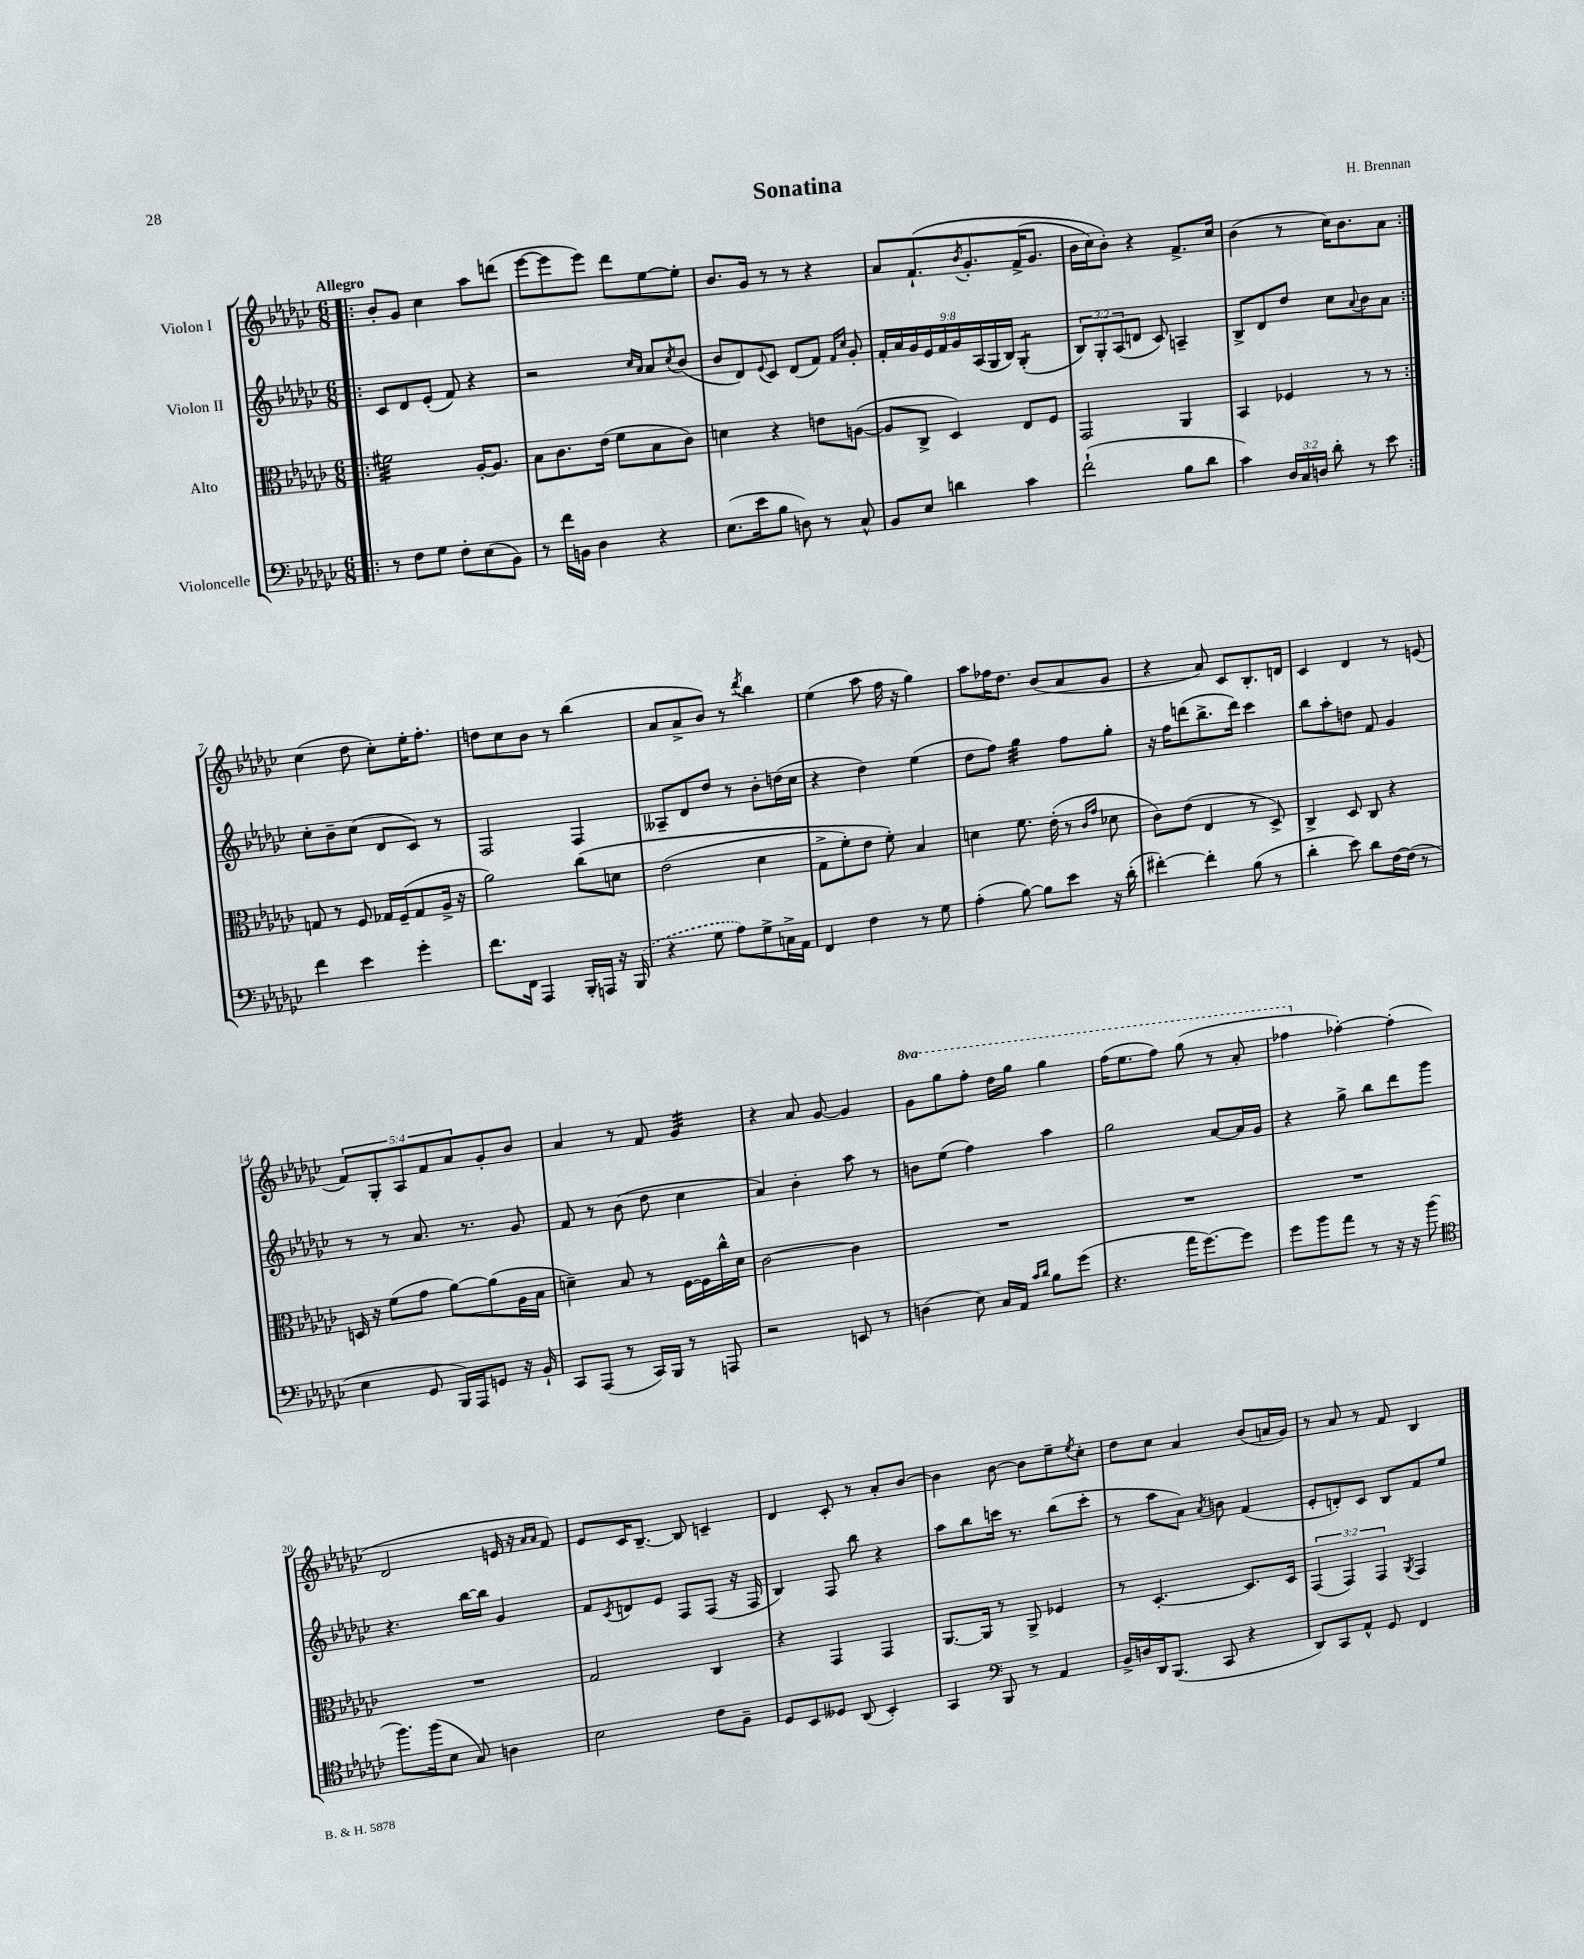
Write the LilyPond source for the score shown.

\header { title = "Sonatina" composer = "H. Brennan" }
<<
\new StaffGroup <<
\new Staff = "s0" \with { instrumentName = "Violon I" } {
    \clef treble \key ges \major \numericTimeSignature \time 6/8 \override Staff.TupletNumber.text = #tuplet-number::calc-fraction-text \set Staff.ottavationMarkups = #ottavation-simple-ordinals \tempo "Allegro"
    \repeat volta 2 { \bar ".|:" bes'8-. ges'8 ces''4 aes''8 d'''8( |
    ees'''8~ ees'''8 ees'''8) des'''8 ees''8~ ees''8-. |
    bes'8. ges'16 r8 r8 r4 |
    aes'8 f'8.-!\( \acciaccatura { bes'8 } ges'8.-. f'16->( ges'8. |
    bes'16 ces''16) bes'8-.\) r4 f'8.-> ces''16 |
    bes'4( r8 ces''16) bes'8. aes'8 | }
    ces''4( des''8 ces''8-.) ees''16-. f''8.-. |
    d''8 ces''8 bes'8 r8 bes''4( |
    aes'8 aes'8-> bes'8) r8 \acciaccatura { des'''8 } bes''4 |
    ees''4( aes''8 f''16 r16 ges''4) |
    aes''8 fes''16 des''8. bes'8( aes'8 ges'8 |
    r4 aes'8) ces'8 bes8.-. d'16 |
    ces'4 des'4 r8 e'8( |
    \tuplet 5/4 { f'8) ges8-. aes8 f'8 aes'8 } ges'8-. bes'8 |
    aes'4 r8 f'8 ges'4:32 |
    r4 aes'8 ges'8~ ges'4 |
    \ottava #1 ges''8 ges'''8 f'''8-. des'''16 ges'''16 ges'''4 |
    f'''16( ees'''8. f'''8) ges'''8( r8 aes''8-. |
    fes'''4 \ottava #0 fes''4~-.) fes''4-.( |
    des'2 e'16 r16 \grace { aes'16 aes'16 } f'8) |
    ees'8 ces'16 bes8.~-- bes8 c'4-- |
    des'4 ces'8-. r8 aes'8-. bes'8~ |
    bes'4 bes'8~ bes'8 ees''8-- \acciaccatura { ees''8 } ces''8-. |
    des''8 ces''8 aes'4 bes'8( a'16 ges'16) |
    r8 aes'8 r8 f'8 bes4 \bar "|." |
}
\new Staff = "s1" \with { instrumentName = "Violon II" } {
    \clef treble \key ges \major \numericTimeSignature \time 6/8 \override Staff.TupletNumber.text = #tuplet-number::calc-fraction-text
    \repeat volta 2 { \bar ".|:" ces'8 des'8 ees'8-.( f'8) r4 |
    r2 \grace { ces''16 aes'16 } aes'8 \acciaccatura { ces''8 } bes'8( |
    bes'8 des'8) \appoggiatura { ees'8 } ces'8 des'8( f'8) \grace { f'16 ces''16 } ges'8-. |
    \tuplet 9/8 { f'16-. aes'16 ges'16 ees'16 f'16 ges'16 aes16( ges16 bes16) } ges4:8-.( |
    \tuplet 3/2 { bes8) ges8-. aes8( } d'8 ces'8) a4-- |
    bes8-> des'8 des''8 ces''8 \appoggiatura { aes'8 } bes'8 aes'8 | }
    ces''8-. bes'8-- ces''8( des'8 ces'8) r8 |
    f2 f4 |
    aeses8-- des'8 des''8 r8 bes'8-. d''16( ces''16 |
    r4 des''4) ees''4( |
    des''8 f''8) ges''4:32 f''8 ges''8-. |
    r16 f''16 d'''8( bes''8.-> d'''16) ces'''4 |
    bes''8 aes''8-. d''8 f'8 ges'4 |
    r8 r8 aes'8. r8. ges'8 |
    f'8 r8 bes'8( des''8 ces''4 |
    aes'4) bes'4-. aes''8 r8 |
    b'8 ees''8( f''4) aes''4 |
    ges''2 aes'8~ aes'16 ges'16 |
    r4 ges''8-> bes''8 des'''8 ges'''8 |
    r4. bes''16~ bes''16 ges'4 |
    f'8 \acciaccatura { ces'8 } d'8 ees'8 f8 f8( r16 f16 |
    bes4) f8 bes''8 r4 |
    aes''8 bes''8 c'''16 r8. bes''8( c'''8-. |
    r8 aes''8 aes'8) \acciaccatura { aes'8 } b'8 f'4( |
    ees'8-. d'8-.) ces'8 bes8 f'8 ees''8 \bar "|." |
}
\new Staff = "s2" \with { instrumentName = "Alto" } {
    \clef alto \key ges \major \numericTimeSignature \time 6/8 \override Staff.TupletNumber.text = #tuplet-number::calc-fraction-text
    \repeat volta 2 { \bar ".|:" fis'2:32 aes16~-. aes8. |
    bes8 ces'8. ees'16( f'8 bes8 ces'8) |
    d'4 r4 e'8 a8~( |
    a8 ces8-> des4) ees8 f8 |
    ges,2 aes,4 |
    bes,4 fes4 r8 r8 | }
    g8 r8 f8 ges16 f16--( ges8 aes16-> r16 |
    aes'2) ces''8\( d'8 |
    ees'2( des'4 |
    ges8-> f'8-.) ees'8 f'8-.\) bes4 |
    d'4 f'8. ees'16-.( r8 \grace { ces'16 ges'16 } des'8 |
    ces'8) ees'8( ees4 r8 des8->) |
    ces4-> des8 ces8 r4 |
    d16 r16 f'8( ges'8 aes'8~) aes'8( aes16 bes16 |
    d'4--) bes8 r8 f16~ f16 ces''16-^ d'16 |
    ces'2~ ces'4 |
    R2. |
    R2. |
    R2. |
    R2. |
    ges2 ces4 |
    r4 ges,4 ges,4 |
    aes,8.~ aes,16 r8 aes,8-> fes4 |
    r8 des4.~-. des8. des16 |
    \tuplet 3/2 { ges,4( ges,4) ges,4 } \acciaccatura { aes,8 } ges,4 \bar "|." |
}
\new Staff = "s3" \with { instrumentName = "Violoncelle" } {
    \clef bass \key ges \major \numericTimeSignature \time 6/8 \override Staff.TupletNumber.text = #tuplet-number::calc-fraction-text
    \repeat volta 2 { \bar ".|:" r8 f8 ges8 f8-. ees8( bes,8) |
    r8 f'16 b,16 des4 r4 |
    ees8.( ees'16 bes8 d8) r8 ces8-^ |
    bes,8 ees8 d'4 ces'4 |
    f'2-!( bes8 des'8 |
    ces'4) \tuplet 3/2 { des16 ces16 d16 } des'8-. r8 ees'8 | }
    f'4 ees'4 ges'4-. |
    f'8. f,16 aes,,4 bes,,16-. a,,16 r16 \once \slurDashed bes,,16( |
    r4 ges8 aes8) ges8-> c16-> aes,16 |
    f,4 f4 r8 ges8 |
    aes4-.( bes8~) bes8 ees'8 r16 des'16-.( |
    fis'4~-.) fis'4-. bes8( r8 |
    des'4-. ees'8) des'8 f16~ f16( r8 |
    ees4 ges,8 bes,,16) aes,,16 g,8 r16 bes,16-! |
    ces,8 aes,,8( r8 ces,16) bes,,16 r8 a,,8 |
    r2 e,8 r8 |
    d4( ees8) ces16 aes,16 \grace { ces'16 des'16 } bes8 ges'8( |
    r4. aes'16 ges'8.~) ges'8 |
    ges'8 bes'8 aes'8 r8 r16 r16 bes'8( |
    \clef tenor f''8.) f''16( bes8 ges8) a4 |
    bes2 ces'8 f8-- |
    des8 bes,8 deses8 aes,8( bes,4-.) |
    ges,4 \clef bass bes,,8 r8 aes,4 |
    bes,16-> d16 des,16 bes,,8.( ces,8 r4 |
    des,8) ces,8 aes,8-^ ges,8 f,4 \bar "|." |
}
>>
>>
